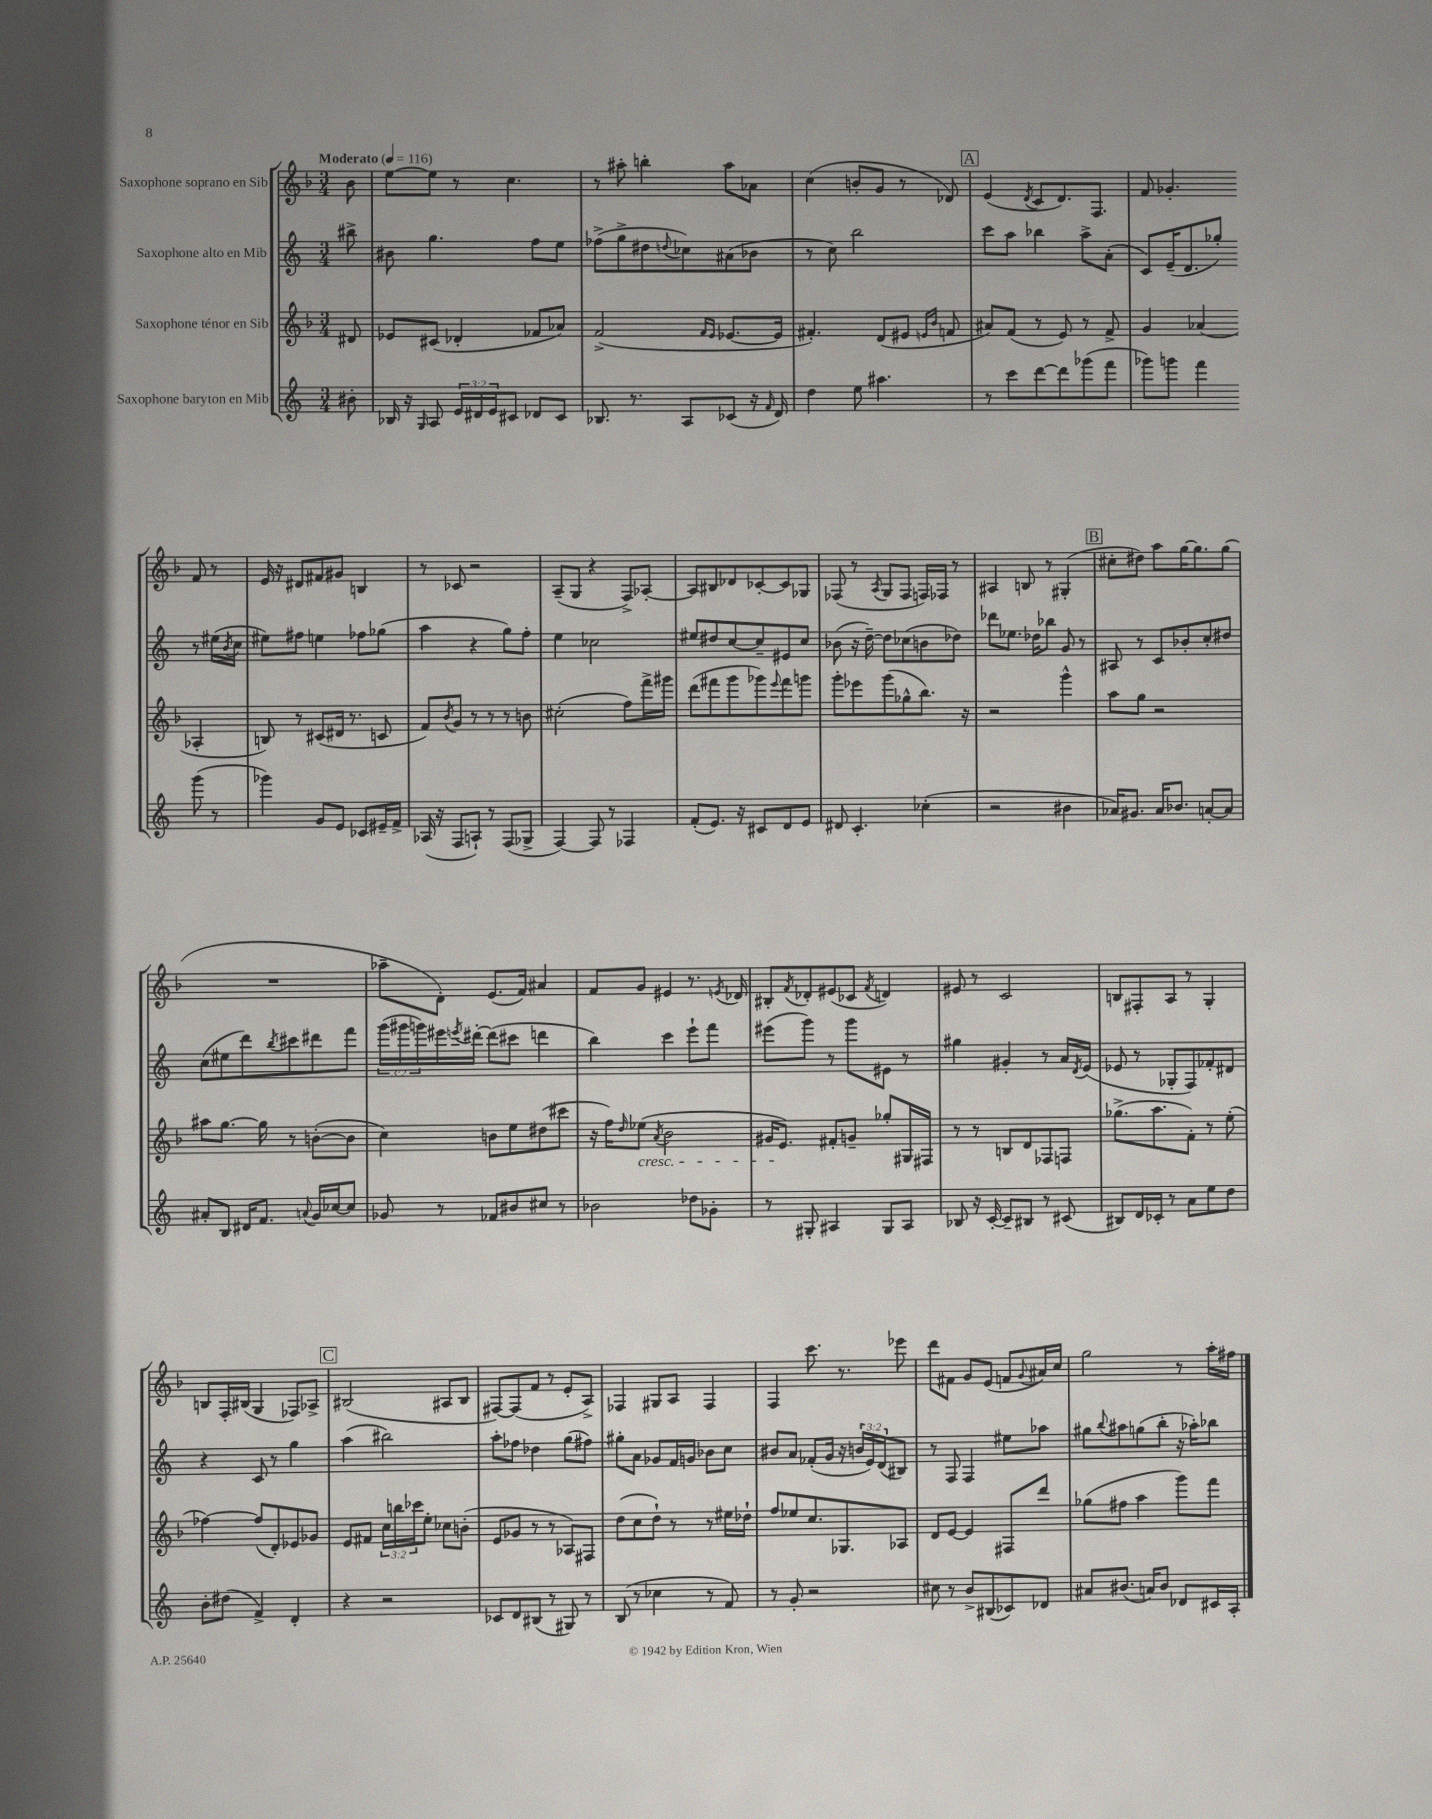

**kern	**kern	**kern	**kern
*part4	*part3	*part2	*part1
*staff4	*staff3	*staff2	*staff1
*I"Saxophone baryton en Mib	*I"Saxophone ténor en Sib	*I"Saxophone alto en Mib	*I"Saxophone soprano en Sib
*clefG2	*clefG2	*clefG2	*clefG2
*k[]	*k[b-]	*k[]	*k[b-]
*M3/4	*M3/4	*M3/4	*M3/4
*MM116	*MM116	*MM116	*MM116
=	=	=	=
!	!	!	!LO:TX:a:B:t=Moderato
8b#X'\	8d#X/	8bb#X^\	8b-\
=1	=1	=1	=1
16B-X/	8e-X/L	8b#X\	[8ee\L
16r	.	.	.
16qqG/	.	.	.
8A/	(8c#X/J	4.gg\	8ee\J]
24e/LL	4d-X'/	.	8r
24d#X/	.	.	.
24e/J	.	.	.
8c#X/J	.	.	4.cc\
8d-X/L	8f-X/L	8ff\L	.
8c#/J	8a-X/J)	8ee\J	.
=2	=2	=2	=2
8.B-X/	(2f^/	(8ff-X^\L	8r
.	.	8gg^\	8aa#X'\
8.r	.	.	.
.	.	8dd#X\	4bbn'\
.	.	8qqddn/	.
8A/L	.	8cc-X\)	.
.	16qqf/LL	.	.
.	16qqe/JJ	.	.
(8c-X/J	[8.e-X/L	(8a#X\	8aa#\L
16r	.	8b-X\J	8a-X\J
16qqf/	.	.	.
16d/)	16e-/Jk]	.	.
=3	=3	=3	=3
4dd\	4.f#X'/)	8r	(4cc\
.	.	8cc\)	.
8ee\	.	2bb\	8bn'/L
4.aa#X\	(8d/L	.	8g/J
.	8e#X/J	.	8r
.	16qqen/LL	.	.
.	16qqb-/JJ	.	.
.	8fn/	.	8d-X/)
!!LO:REH:place=s1:t=A
=4	=4	=4	=4
8r	8a#X/L)	8ccc\L	(4e/
8ccc\L	(8f/J	8aa\J	.
.	.	.	8qd/
[8ddd\	8r	4bb-X\	8c/L
8ddd\]	8e/)	.	8.d/)
(8ggg-X\	8r	8aa^\L	.
.	.	.	8.F/J
8fff\J	8f^/	(8a'\J	.
=5	=5	=5	=5
8ggg-X\L)	4g/	8c/L)	8f/
8gggn\J	.	(16e~/K	4.g-X'/
.	.	8.d/	.
4fff\	(4a-X/	.	.
.	.	8gg-X'/J)	.
(8ggg\	4A-X'/	8r	8f/
8r	.	(16ee#X\LL	8r
.	.	8qb/	.
.	.	16cc\JJ	.
!!LO:LB:g=z
=6	=6	=6	=6
4ggg-X\)	8Bn/)	8ee#X\L)	16e/
.	.	.	16r
.	8r	8ff#X\J	8d#X/L
8g/L	(8c#X/L	4een\	8f#X/
8e/J	16d#X/Jk	.	8g#X/J
.	8.r	.	.
8c-X/L	.	8ff-X\L	4Bn/
16e#X~/L	8cn/	(8gg-X\J	.
16f^/JJ	.	.	.
=7	=7	=7	=7
(16A-X/	8f/L)	4aa\	8r
16r	.	.	.
.	8qb-/	.	.
8F/L	8g/J	.	8c-X/
8An`/J)	8r	4r	2r
8r	8r	.	.
(8F/L	8r	8gg\L)	.
8G-X^/J	8bn\	8ff'\J	.
=8	=8	=8	=8
[4F/)	(2cc#X'\	4ee\	(8A~/L
.	.	.	8G/J
8F/]	.	2cc-X\	4r
8r	.	.	.
4F-X/	8ff\L)	.	8F^/L)
.	16fff^\L	.	[8A-X'/J
.	16ggg#X\JJ	.	.
=9	=9	=9	=9
(8f'/L	(8ddd\L	8ee#X/L	8A-/L]
8.e/J)	8fff#X\	8dd#X/	8B#X/
.	8ggg\	[8cc/	8d-X/
16r	.	.	.
8c#X/L	8ggg-X\)	8cc~/]	[8c-X'/
.	8qqeee/	.	.
8d/	8fff#\	8e#X/	8c-/]
8e/J	8gggn\J	8cc/J	8G-X/J
=10	=10	=10	=10
8d#X/	8ggg'\L	(8b-X\	(8F-X/
4.c'/	8eee-X\	16r	8r
.	.	[16dd~\)	.
.	.	.	8qA/
.	(8ggg\	8dd\L]	8G/L
.	8gg-X^^\	(8cc-X\	8F-/J
(4cc-X'\	8.bb-\J)	8bn\	16Fn/LL)
.	.	.	16F-X/JJ
.	.	8dd-X\J)	8r
.	16r	.	.
=11	=11	=11	=11
2r	2r	8ddd-X\L	4A#X/
.	.	8.ee-X\J	.
.	.	.	8Bn/
.	.	16dd-X\KL	.
.	.	8bb-X\J	8r
4b#X\	4ggg^^\	8g/	(4G#X'/
.	.	8r	.
!!LO:REH:place=s1:t=B
=12	=12	=12	=12
16a-X/KL)	8aa\L	8A#X/	8cc#X'\L
8.g#X/J	.	.	.
.	8gg\J	8r	8dd#X\J)
16a-/KL	2r	8c/L	8aa\L
8.b-X/J	.	.	.
.	.	8b-X'/	[16gg\K
.	.	.	8.gg\]
[8an'/L	.	8cc'/	.
8a/J]	.	8dd#X/J	(8gg\J
!!LO:LB:g=z
=13	=13	=13	=13
8a#X'/L	8aa#X\L	(8cc\L	2.r
8B/J	[8.gg\J	8ee#X\	.
16d#X/KL	.	8ddd\)	.
8.f/J	16gg\]	.	.
.	.	8qbb/	.
.	8r	8ccc#X\	.
8qqan/	.	.	.
16g/LL	([8bn'\L	8ddd#X\	.
[16cc-X/J	.	.	.
8cc-/J]	8b\J]	8fff\J	.
=14	=14	=14	=14
8g-X/	4cc\)	(24ggg\LL	8aa-X~\L
.	.	24ggg#X\	.
.	.	24gggn\)	.
8r	.	16eee#X\	8d'\J)
.	.	8qeeen/	.
.	.	[16ddd#X'\JJ	.
8f-X/L	8bn\L	(8ddd#\L]	(8.e/L
8b#X/	8ee\	8ccc#X\J	.
.	.	.	16f/Jk)
8cc#X/J	(8dd#X\	4dddn\	4a#X/
8r	8ccc#X\J	.	.
=15	=15	=15	=15
2b-X\	16r	4bb\)	8f/L
.	16ff\KL)	.	.
.	16qqdd/	.	.
!	!LO:TX:b:i:t=cresc.	!	!
.	(8ee-X\J	.	8g/J
.	8qa/	.	.
.	2b-\	4ccc\	4e#X/
8dd-X\L	.	8eee`\L	8.r
8g-X'\J	.	8fff\J	.
.	.	.	8qen/
.	.	.	16d-X/
=16	=16	=16	=16
8r	16g#X/KL	(8eee#X\L	8B#X'/L
.	8.e/J)	.	.
.	.	.	8qf/
8G#X'/	.	8ggg\J)	8d-X'/
4A#X/	8f#X'/L	8r	(8e#X/
.	8gn~/J	8ggg\L	8c-X/J
.	.	.	8qf/
8G#/L	8gg-X'/L	8e#X\J	4dn/)
8A#/J	16G#X/L	8r	.
.	16F#X/JJ	.	.
=17	=17	=17	=17
8B-X/	8r	4gg#X\	8e#X/
16r	8r	.	8r
[16c'/	.	.	.
8c~/L]	8Bn/L	4g#X'/	2c/
8B#X/J	8d/	.	.
8r	8F-X/	8r	.
(8c#X/	8Fn/J	16a/LL	.
.	.	8qd/	.
.	.	(16e/JJ	.
=18	=18	=18	=18
8B#X/L)	(8.gg-X^\L	8e-X/	8Bn/L
16d/L	.	8r	8F#X'/
16c-X'/JJ	8.aa\	.	.
8r	.	8G-X'/L	8A/J
8a\L	8f'\J)	8F/)	8r
8ee\	8r	8f-X'/	4G'/
8dd\J	(8ee'\	8d#X/J	.
!!LO:LB:g=z
=19	=19	=19	=19
8b'\L	[4ff-X\)	4r	8Bn/L
(8dd#X\J	.	.	16F'/L
.	.	.	(16B#X/JJ
4f^/)	(8ff-/L]	8c/	4G/
.	8d'/)	8r	.
4d'/	8e-X/	4gg\	8F-X/L)
.	8g-X/J	.	8A-X^/J
!!LO:REH:place=s1:t=C
=20	=20	=20	=20
4r	8e/L	(4aa\	(2B#X/
.	8f#X/J	.	.
2r	24cc\LL	2bb#X\)	.
.	24bbn\	.	.
.	24ccc-X\J	.	.
.	8ee'\J	.	.
.	8cc-X\L	.	8A#X/L
.	(8bn'\J	.	8B#/J
=21	=21	=21	=21
8c-X/L	8e/L	8aa'\L	[8F#X/L)
8d/	8g-X/J	8ff-X\J	(8F#/]
(8B#X/J	8r	4dd-X\	8f/J
8r	8r	.	8r
8G#X/)	8A-X/L)	(8gg\L	8e'/L
8r	8F#X/J	8ff#X\J)	8A^/J)
=22	=22	=22	=22
(8B/	(8dd\L	8gg#X'\L	4F-X/
8r	8cc\	8a\J	.
4cc-X\	8dd`\J)	8g-X/L	8G#X/L
.	8r	16f/L	8A/J
.	.	16gn/JJ	.
8r	8r	8b-X\L	4F-/
8f/)	16ee#X\LL	8cc\J	.
.	16dd-X`\JJ	.	.
=23	=23	=23	=23
8r	8ff/L	8b#X/L	4F/
8g'/	8ee-X/	8a/J	.
2r	8.cc/	(8f-X'/L	8.ccc\
.	.	16g/Jk	.
.	8.G-X/	16r	8.r
.	.	24bn/LL	.
.	.	24e/)	.
.	.	(24d/J	.
.	8A-X/J	8B#X/J)	8eee-X\
=24	=24	=24	=24
8cc#X\	8d/L	8r	8ddd\L
8r	[8e/J	8F/	8f#X\J
8b^/L	4e/]	4F/	8g/L
(8B#X/	.	.	(8e/J
8c-X/)	8F#X/L	8ee#X\L	8fn/L
.	.	.	8qqg/
8d-X/J	8ddd/J	8aa-X\J	16a#X/L)
.	.	.	16cc/JJ
=25	=25	=25	=25
8a#X/L	(8gg-X\L	8gg#X\L	2gg\
.	.	8qqbb/	.
(8.b#X/J	8ff#X\J	8aa#X\	.
.	4aa\	(8ggn\	.
16an/KL)	.	.	.
8b#/J	.	8bb'\J	.
8d-X/L	8ggg\L)	16r	8r
.	.	16aa-X'\KL)	.
16c#X/L	8fff\J	8bb-X\J	16aa'\LL
16A'/JJ	.	.	16ff#X\JJ
==	==	==	==
*-	*-	*-	*-
